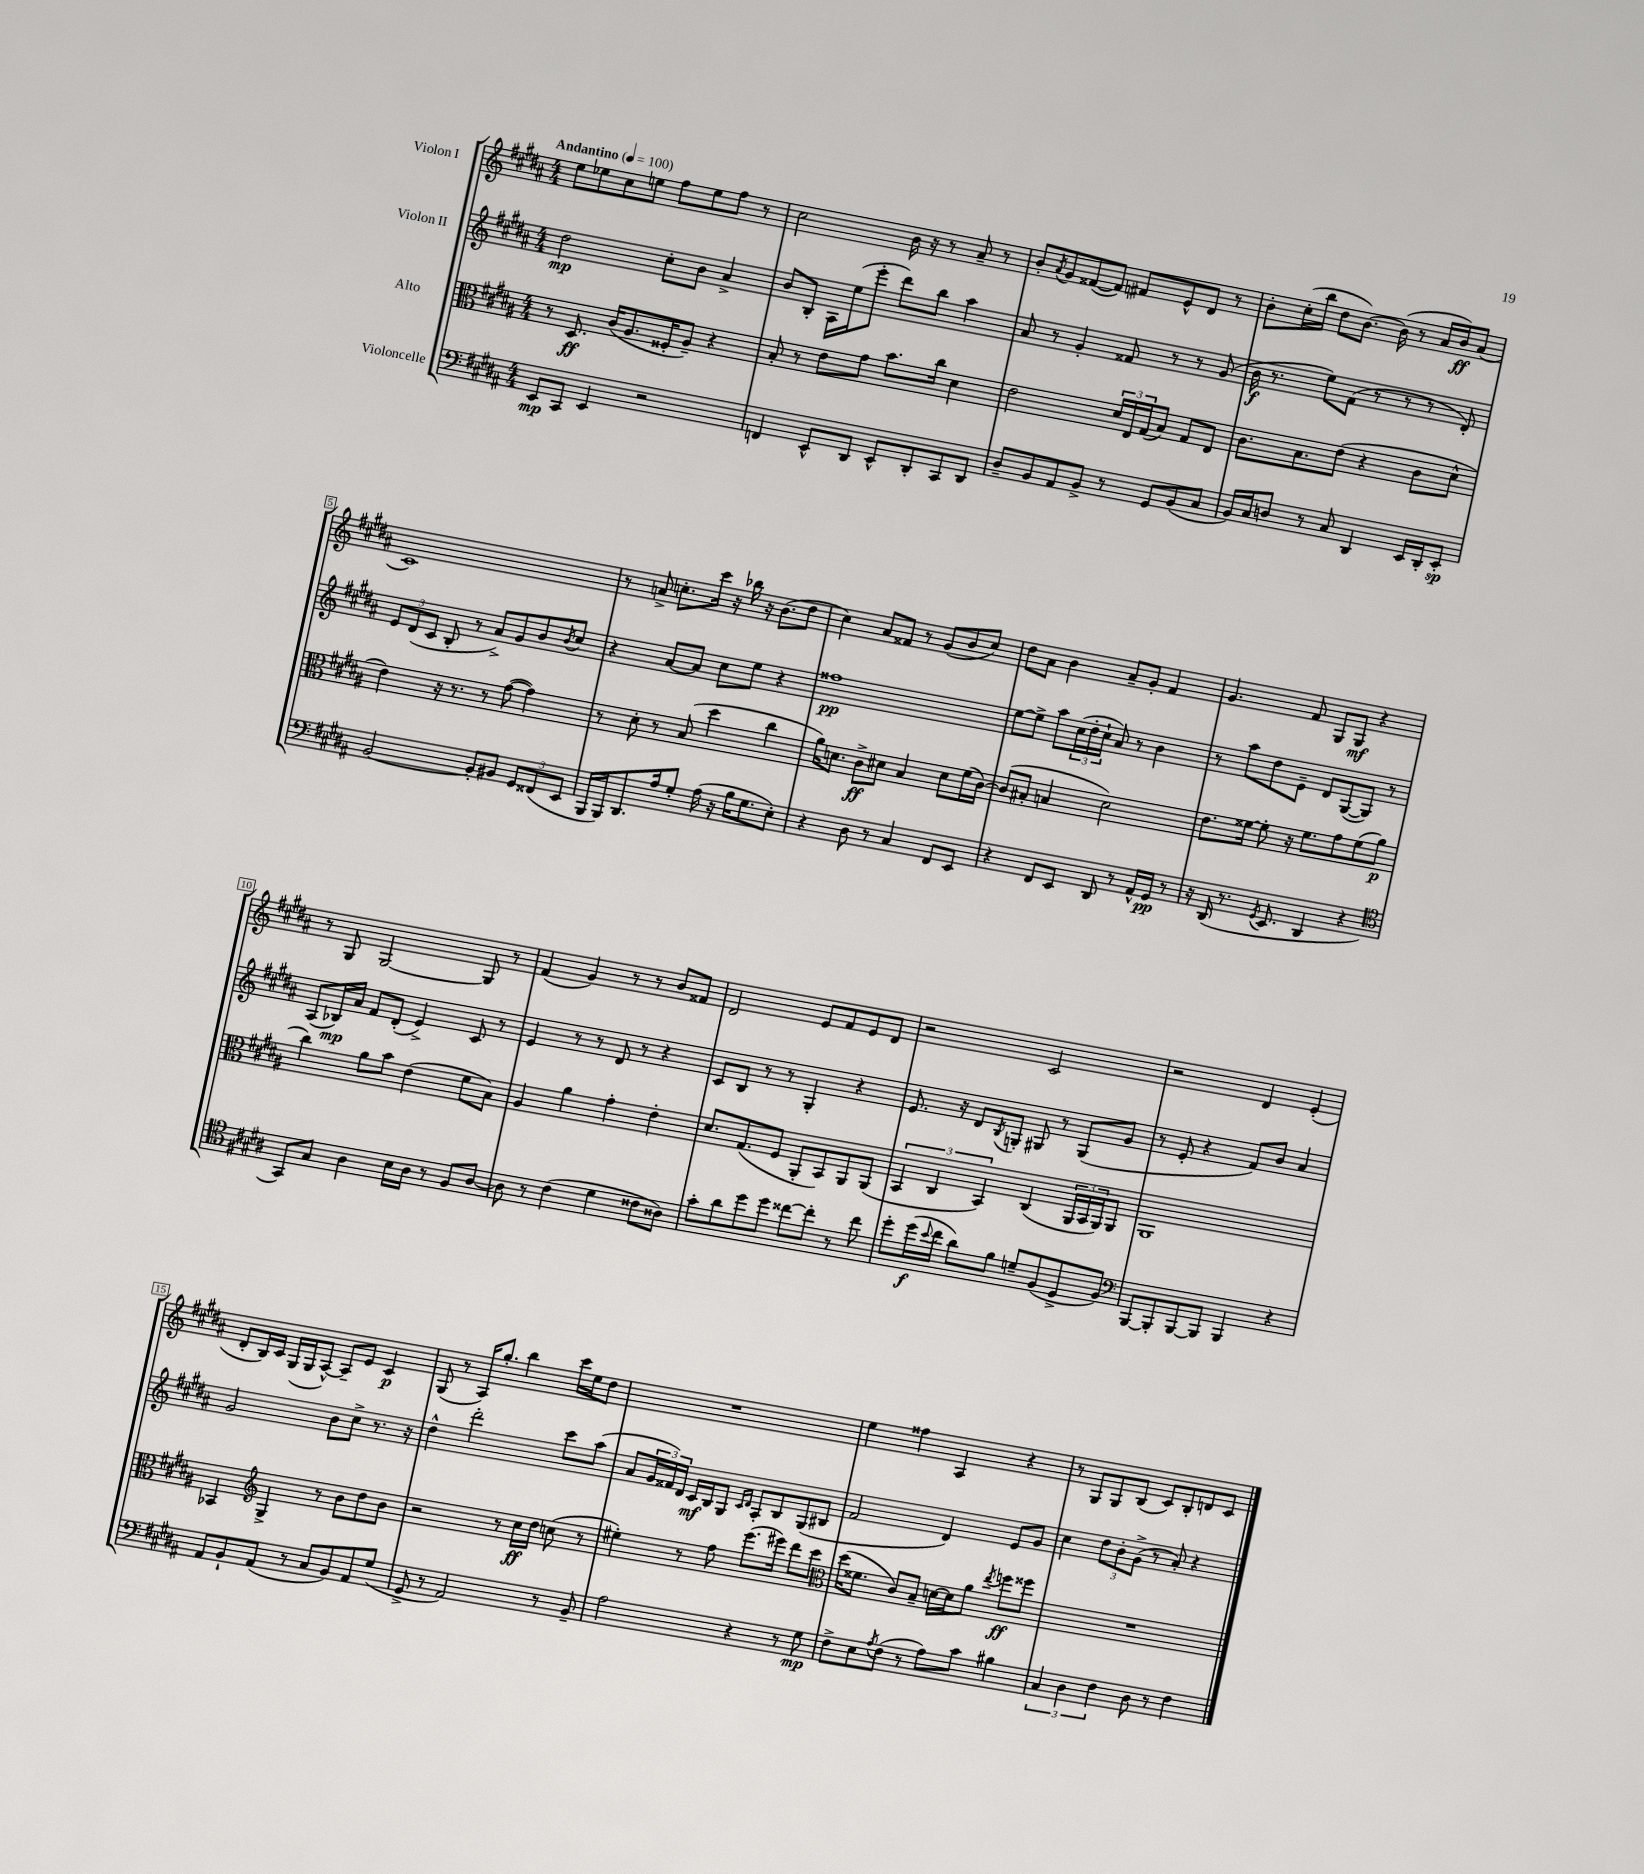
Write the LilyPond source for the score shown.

<<
\new StaffGroup <<
\new Staff = "s0" \with { instrumentName = "Violon I" } {
    \clef treble \key b \major \numericTimeSignature \time 4/4 \tempo "Andantino" 4 = 100
    e''8 ees''8 cis''8 e''8 fis''8 e''8 fis''8 r8 |
    cis''2 b'16 r16 r8 ais'8-- r8 |
    b'8-. \acciaccatura { ais'8 } gis'8 fisis'8~( fisis'8) fis'8 e'8-^ dis'8 r8 |
    b'8-. cis''16-.( b''16 dis''8 b'8.~) b'16( r8 ais'16 b'16\ff) ais'8( |
    cis'1) |
    r8 a'8-> c''8.-. cis'''16 r16 bes''16 r16 b'8.( dis''8 |
    cis''4) ais'8 fisis'8 r8 gis'8( b'8 cis''8) |
    dis''8 ais'8 b'4 ais'8-- gis'8-. fis'4 |
    gis'4. fis'8 gis8 gis8\mf r4 |
    r8 gis8 gis2~ gis8 r8 |
    fis'4( gis'4) r8 r8 b'8 fisis'8 |
    dis'2 e'8 fis'8 e'8 dis'8 |
    r2 cis'2 |
    r2 dis'4 e'4-.( |
    dis'8-. b16) cis'16 gis16( gis16 ais8~-^) ais8-- e'8 cis'4\p |
    gis8( r8 ais16) gis''8.-. b''4 cis'''16 e''16 dis''8 |
    R1 |
    e''4 fisis''4 ais4 r4 |
    r8 gis8 gis8 b8( cis'8) b8-. d'8 cis'8 \bar "|." |
}
\new Staff = "s1" \with { instrumentName = "Violon II" } {
    \clef treble \key b \major \numericTimeSignature \time 4/4
    dis''2\mp cis''8-. b'8 ais'4-> |
    b'8 b8-. ais16 e''16( e'''8-. dis'''8) b''8 ais''4 |
    ais'8 r8 gis'4-. fisis'8 r8 r8 gis'8( |
    b'16\f r8. e''8) fis'8( r8 r8 r8 dis'8-.) |
    \tuplet 3/2 { e'8 dis'8( cis'8 } b8-. r8 ais'8->) gis'8 b'8 \acciaccatura { b'8 } cis''8 |
    r4 ais'8~ ais'8 cis''8 e''8 r4 |
    fisis''1\pp |
    e''8~ e''8-> ais''8 \tuplet 3/2 { cis''16( dis''16-. cis''16-! } ais'8) r8 b'4 |
    r8 ais''8 dis''8 e'8-- dis'8 gis8~( gis8) r8 |
    ais8( bes16\mp) ais'16 fis'8 dis'8-.( e'4->) cis'8 r8 |
    e'4 r8 r8 dis'8 r8 r4 |
    cis'8 b8 r8 r8 gis4-. r4 |
    e'8. r16 dis'8 \acciaccatura { b8 } g8-. gis8 r8 gis8( gis'8 |
    r8 e'8-. r4 fis'8) b'8 ais'4 |
    gis'2 b'8 cis''8-> r8. r16 |
    dis''4-^ dis'''2-. cis'''8 ais''8( |
    ais'8 \tuplet 3/2 { gis'16 fisis'16) dis'16 } cis'16\mf b16 gis8 \grace { cis'16 dis'16 } ais8-. b8 gis8( bis8 |
    fis'2 dis'4) e'8 gis'8 |
    cis''4 \tuplet 3/2 { dis''8 b'8-. gis'8->( } r8 ais'8-.) r4 \bar "|." |
}
\new Staff = "s2" \with { instrumentName = "Alto" } {
    \clef alto \key b \major \numericTimeSignature \time 4/4
    r8 dis8.\ff cis'16( ais8. fisis16-. ais8--) r4 |
    b8-. r8 e'8 gis'8 b'8. cis''16 dis'4 |
    e'2 \tuplet 3/2 { dis'16 e16 gis16( } b8) gis8 e8 |
    cis'8. b8. e'8( r4 cis'8 dis'8-^ |
    e'4) r16 r8. r8 gis'8~( gis'4) |
    r8 dis'8-. r8 b8( dis''4 cis''4 |
    ais'16) d'8. cis'8->\ff dis'8 b4 dis'8 fis'16( cis'16~) |
    cis'8( bis8-. b4 dis'2) |
    e'8. fisis'16~ fisis'8-. r16 fisis'8. gis'8 fisis'8( ais'8\p |
    cis''4) ais'8 b'8 e'4( fis'8 b8) |
    ais4 ais'4 gis'4-. e'4-. |
    dis'8. gis8.( fis8 ais,8-. b,8) ais,8 ais,8( |
    \tuplet 3/2 { b,4 cis4 b,4) } cis4( \tuplet 3/2 { ais,16 b,16 ais,16) } ais,8 |
    ais,1 |
    bes,4 \clef treble gis4-> r8 b'8 dis''8 b'8 |
    r2 r8 cis''16\ff dis''16 c''8( r8 |
    eis''4-.) r8 fis''8 e'''8.( eis'''16) dis'''8 cis'''8 |
    \clef alto dis''16( fisis'8. cis'8) b8-- d'16~ d'16 ais'8 \acciaccatura { e''8 } f''8\ff fisis''8 |
    R1 \bar "|." |
}
\new Staff = "s3" \with { instrumentName = "Violoncelle" } {
    \clef bass \key b \major \numericTimeSignature \time 4/4
    e,8\mp cis,8 e,4 r2 |
    f,4 e,8-^ dis,8 e,8-^ dis,8-. cis,8 dis,8 |
    dis8-- b,8 ais,8 b,8-> r8 gis,8 b,8( cis8 |
    b,16) cis16 d8 r8 cis8 dis,4 e,16 dis,16-. e,8-.\sp |
    b,2~ b,8-. bis,8 \tuplet 3/2 { gis,8 fisis,8( e,8 } |
    b,,16 b,,16) dis,8. ais16 gis8-. ais16( r16 b16 gis8. e8-.) |
    r4 dis8 r8 cis4 fis,8 e,8 |
    r4 fis,8 e,8 dis,8 r8 ais,16-^ gis,16\pp r8 |
    r16 dis,16( r8. \acciaccatura { gis,8 } e,8. dis,4 r4 |
    \clef tenor gis,8) gis8 ais4 b16 ais16 r8 fis8 ais8~ |
    ais8 r8 cis'4( dis'4 cisis'8 aisis8) |
    gis'8-. ais'8 dis''8 dis''8 cisis''8~ cisis''8-. r8 cisis''8 |
    dis''8-. dis''16\f( \appoggiatura { b'8 } cis''16 ais'8) fis'8 d'8-- fis8( dis8-> fis8) |
    \clef bass b,,8~ b,,8-. b,,8~ b,,8 b,,4 r4 |
    ais,8 b,8-! ais,8( r8 cis8 b,8) ais,8 gis8( |
    gis,8-> r8 ais,2) r8 b,8-- |
    ais2 r4 r8 gis8\mp |
    fis8-> e8 \acciaccatura { ais8 } fis8( r8 ais8) cis'8 bis4 |
    \tuplet 3/2 { cis4 dis4 fis4 } dis8 r8 fis4 \bar "|." |
}
>>
>>
\layout { \context { \Score \override BarNumber.stencil = #(make-stencil-boxer 0.1 0.3 ly:text-interface::print) } }
